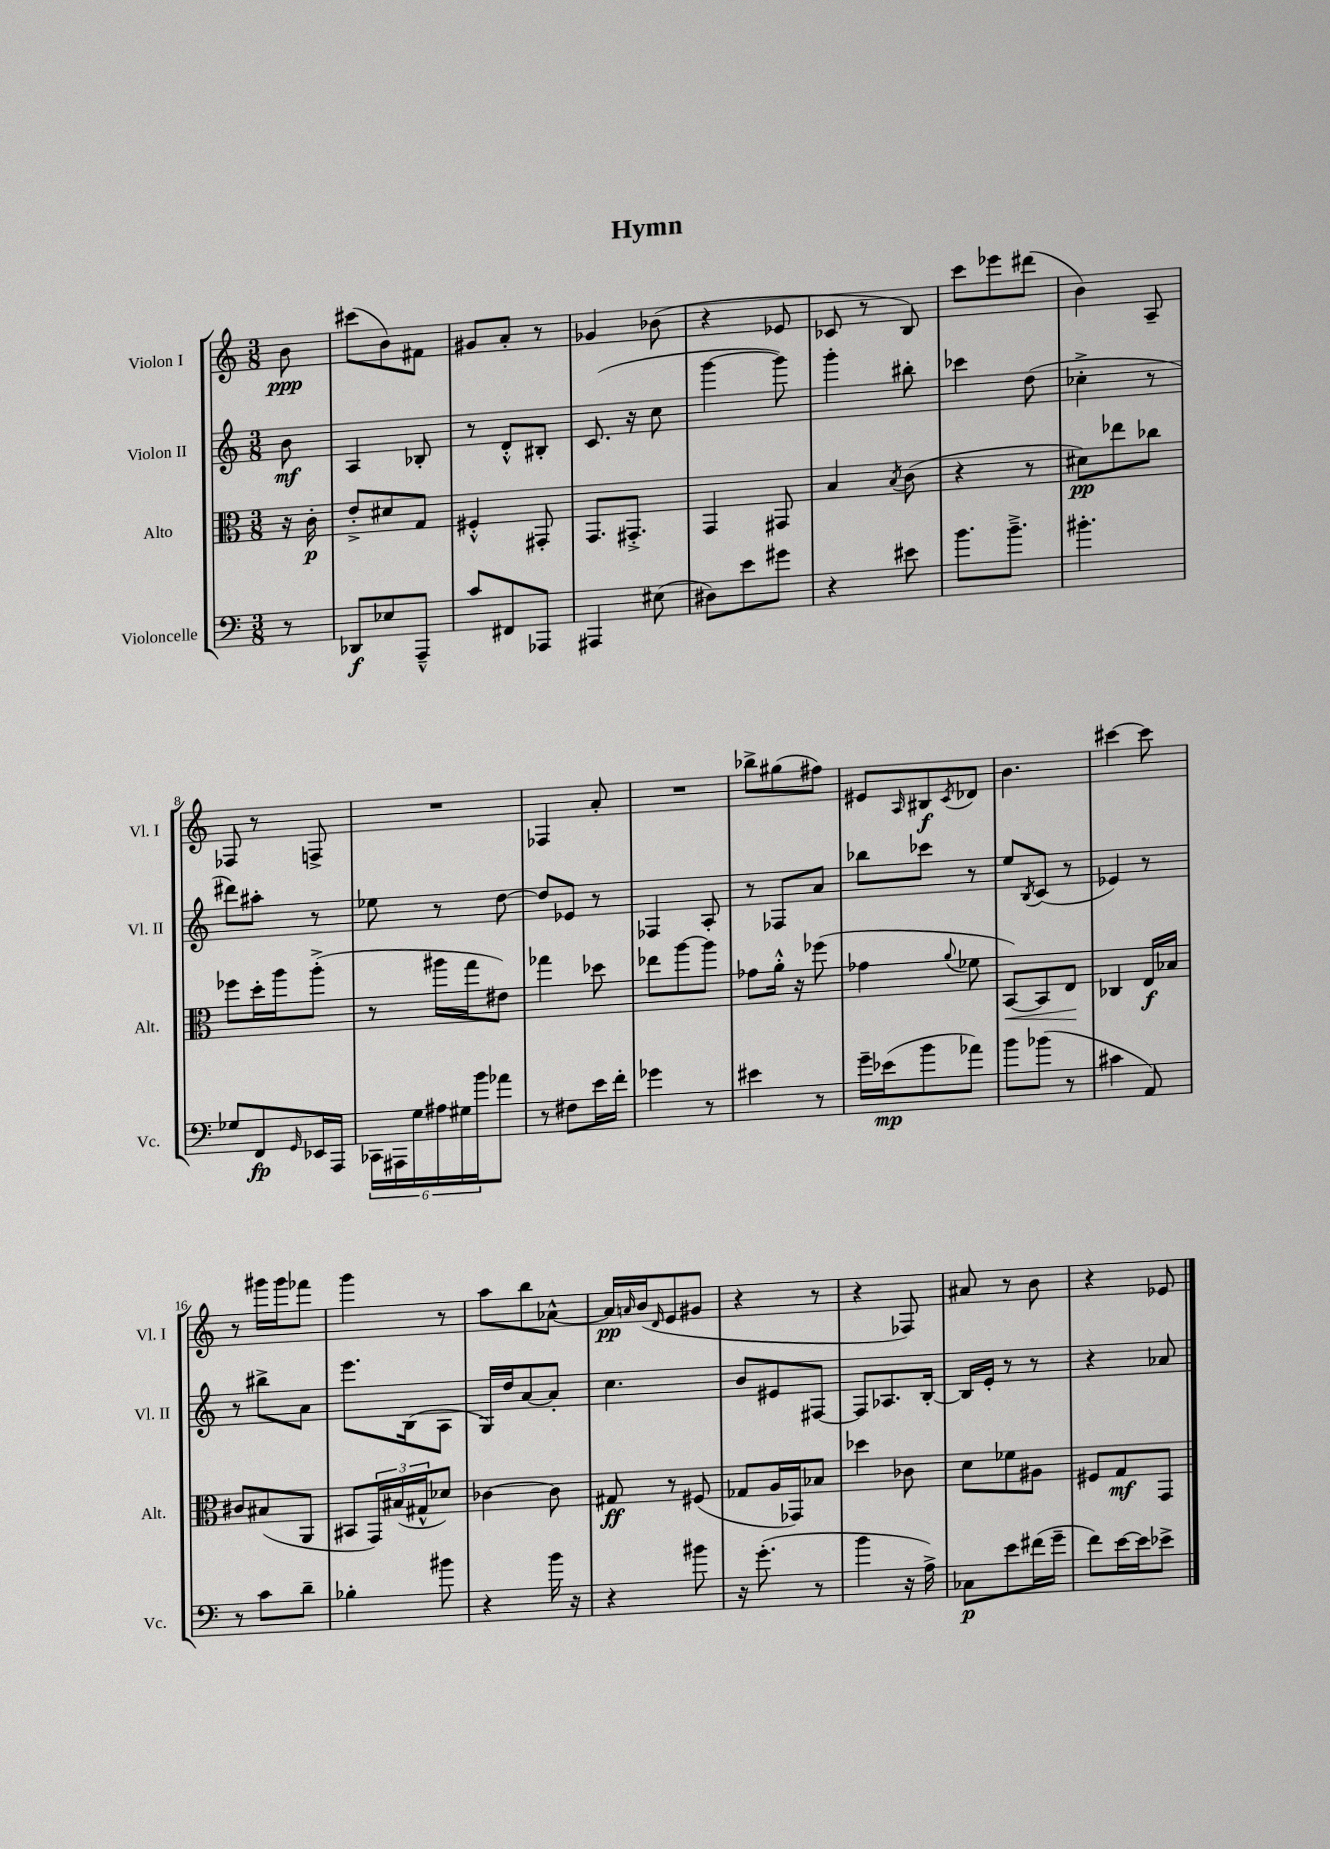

**kern	**kern	**kern	**kern
*staff4	*staff3	*staff2	*staff1
*clefF4	*clefC3	*clefG2	*clefG2
*k[]	*k[]	*k[]	*k[]
*M3/8	*M3/8	*M3/8	*M3/8
8r	16r	8b	8b
.	16c'	.	.
=	=	=	=
8DD-	8e'^	4A	(8ccc#
8E-	8d#	.	8b)
8AAA~^^	8G	8B-'	8f#
=	=	=	=
8c	4F#'^^	8r	8g#
8FF#	.	8d'^^	8a'
8AAA-	8GG#'	8B#'	8r
=	=	=	=
4AAA#	8.GG	(8.c	4g-
.	8.GG#'^	16r	.
(8E#	.	8cc	(8b-
=	=	=	=
8D#)	4GG	[4ggg	4r
8e	.	.	.
8g#	8GG#	8ggg])	8e-
=	=	=	=
4r	4B	4ggg'	8c-
.	.	.	8r
.	8qB	.	.
8e#	(8c	8bb#'	8B)
=	=	=	=
8.b	4r	4ccc-	8ccc
.	.	.	8eee-
8.b~^	.	.	.
.	8r	(8dd	(8ddd#
=	=	=	=
4.b#'	8d#)	4cc-'^	4b)
.	8ee-	.	.
.	8cc-	8r	8A~
=	=	=	=
8G-	8ff-	8ddd#)	8F-
8FF	16dd'	8aa#'	8r
.	16aa	.	.
16qqGG	.	.	.
16EE-	(8aa'^	8r	8F^
16AAA	.	.	.
=	=	=	=
24CC-	8r	8ee-	4.r
24AAA#	.	.	.
24G	.	.	.
24A#	16aa#	8r	.
24G#	.	.	.
.	16gg	.	.
24b	.	.	.
8a-	8e#)	[8dd	.
=	=	=	=
8r	4gg-	8dd]	4F-
8F#	.	8e-	.
16e	8dd-	8r	8a'
16f'	.	.	.
=	=	=	=
4g-	8ee-	4F-	4.r
.	[8aa	.	.
8r	8aa]	8A'	.
=	=	=	=
4e#	8g-	8r	8bb-^
.	16a'^^	8F-	(8gg#
.	16r	.	.
8r	(8ff-	8a	8ff#)
=	=	=	=
16g~	4g-	8bb-	8e#
(16e-	.	.	.
.	.	.	16qqA
8b	.	8ccc-	8B#
.	8qqa	.	8qc
8a-)	8f-	8r	8d-
=	=	=	=
8b	[8BB)	8ee	4.b
.	.	8qB	.
(8b-	8BB]	(8c	.
8r	8E	8r	.
=	=	=	=
4c#	4C-	4e-)	[4ccc#
8AA)	16E	8r	8ccc#]
.	16B-	.	.
=	=	=	=
8r	8c#	8r	8r
8c	(8B#	8bb#^	16ggg#
.	.	.	16ggg#
8d~	8AA	8a	8fff-
=	=	=	=
4B-'	8BB#	8.eee	4ggg
.	24GG)	.	.
.	(24B#	.	.
.	.	(16B	.
.	24G#^^	.	.
8b#	8d-)	8A	8r
=	=	=	=
4r	[4c-	16G)	8aa
.	.	16dd	.
.	.	[8a	8bb
16b	8c-]	8a']	[8a-^^
16r	.	.	.
=	=	=	=
4r	8G#	4.cc	16a-]
.	.	.	16qqa
.	.	.	(16b
.	.	.	16qqd
.	8r	.	8e
8b#	(8F#	.	8g#
=	=	=	=
16r	8G-	8b	4r
(8.g'	.	.	.
.	16A	8e#	.
.	16GG-)	.	.
8r	8B-	[8F#	8r
=	=	=	=
4b	4dd-	8F#]	4r
.	.	8.A-	.
16r	8c-	.	8F-)
16A^)	.	[16B'	.
=	=	=	=
8C-	8d	16B]	8a#
.	.	16e'	.
8e	8f-	8r	8r
(16f#	8A#	8r	8b
16g~	.	.	.
=	=	=	=
8f)	8F#	4r	4r
[16e	8G	.	.
16e]	.	.	.
8e-^	8GG	8a-	8e-
==	==	==	==
*-	*-	*-	*-
